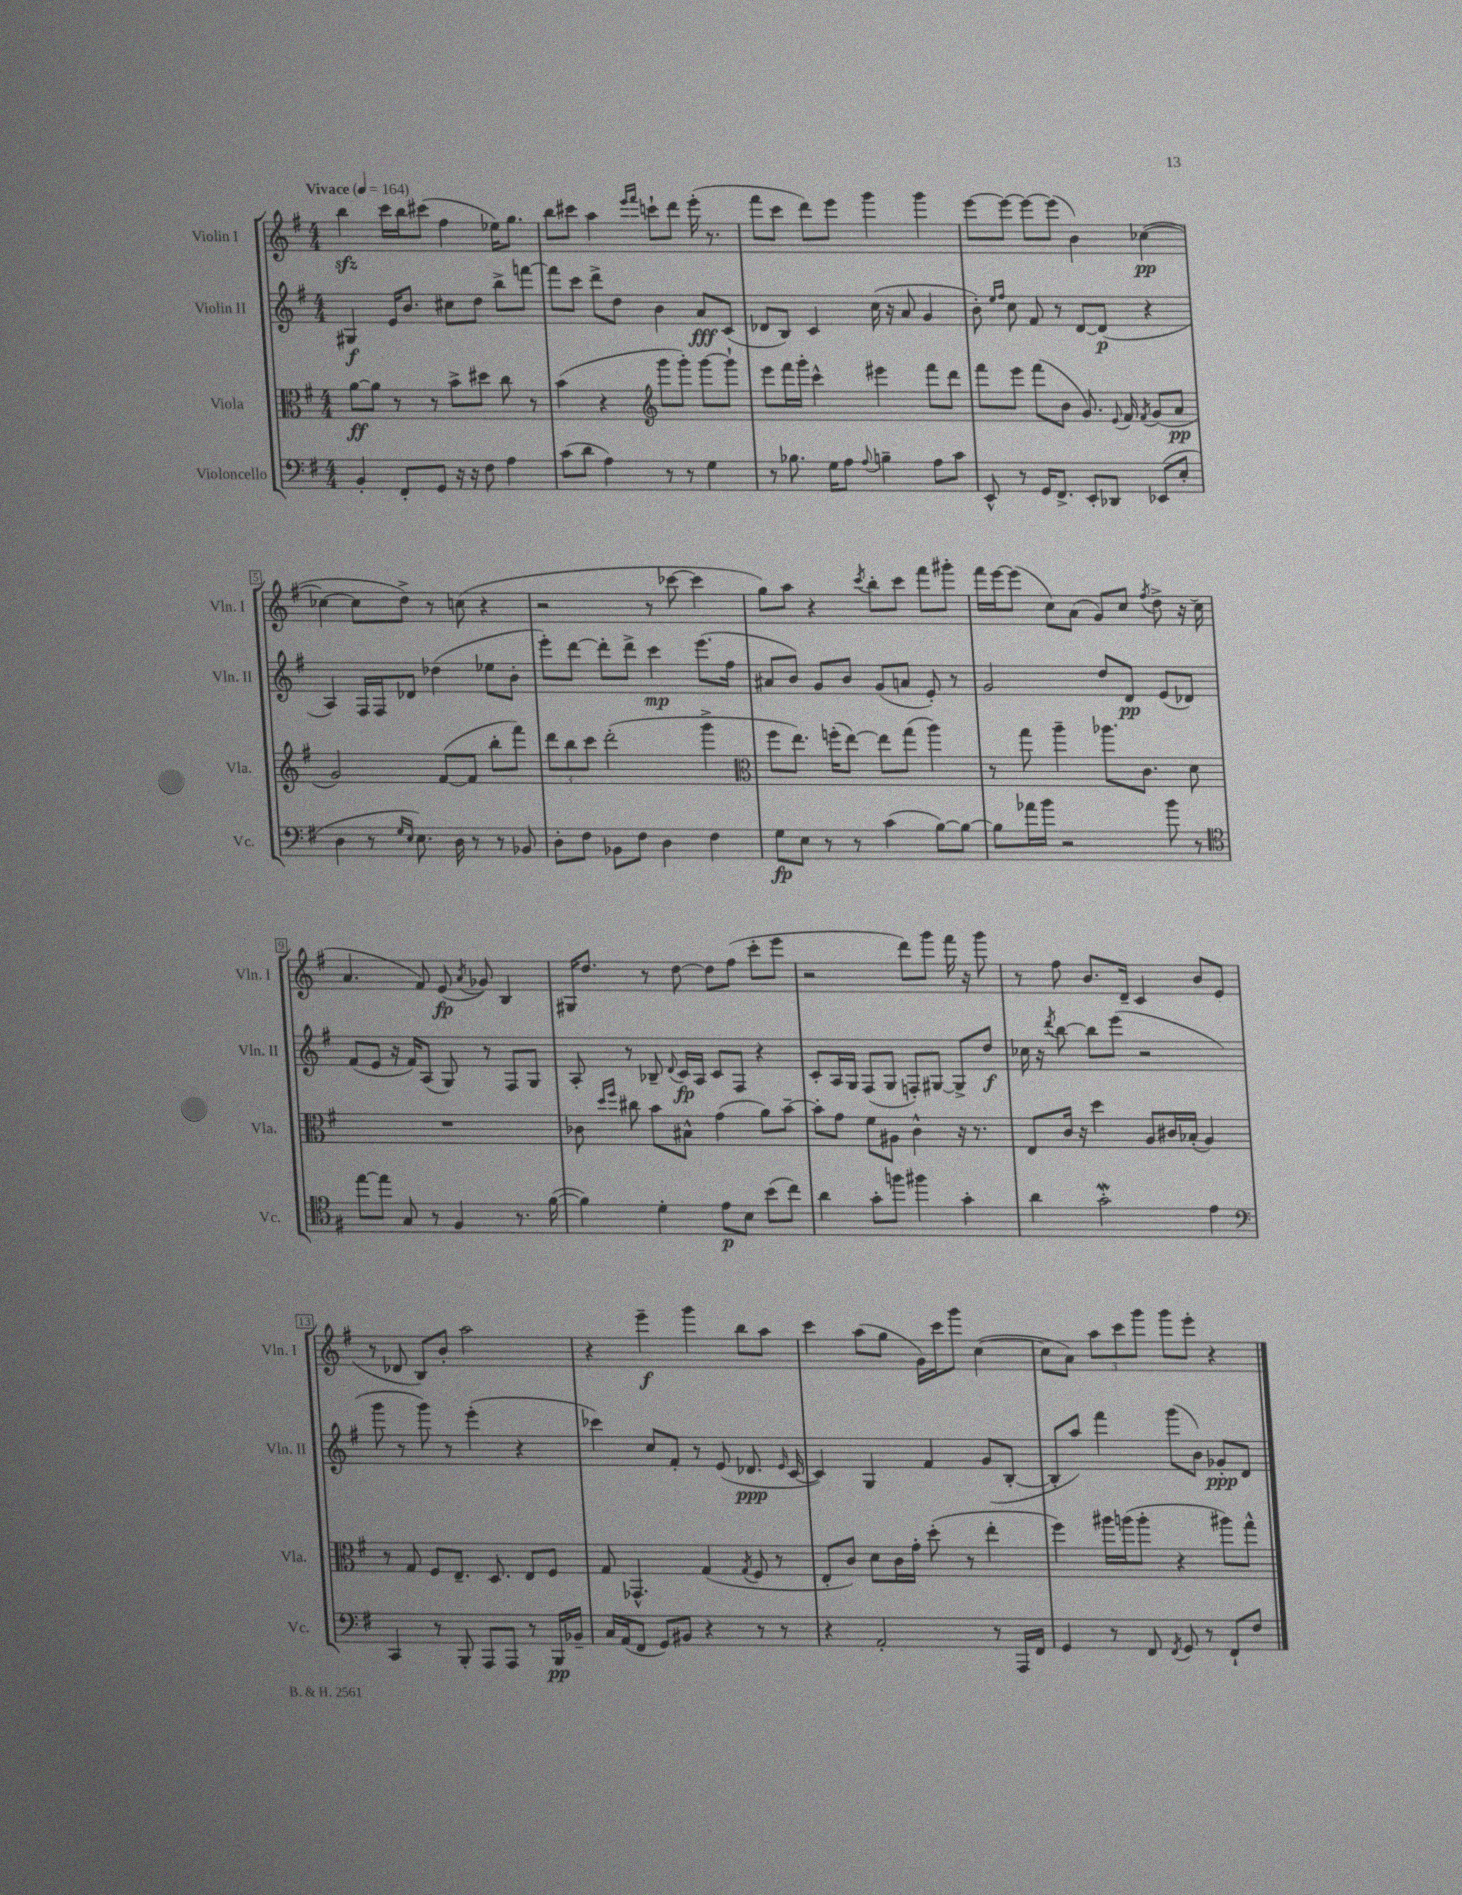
<<
\new StaffGroup <<
\new Staff = "s0" \with { instrumentName = "Violin I" shortInstrumentName = "Vln. I" } {
    \clef treble \key g \major \numericTimeSignature \time 4/4 \tempo "Vivace" 4 = 164
    \autoBeamOff b''4\sfz c'''16[ b''16 cis'''8]( fis''4 ees''16[) g''8.] |
    b''8[ cis'''8] a''4 \grace { e'''16[ fis'''16] } c'''8[-! d'''8] e'''16-.( r8. |
    fis'''8[ c'''8] d'''8[) e'''8] g'''4 g'''4 |
    e'''8[~ e'''8]~ e'''8[~ e'''8]( b'4) ces''4~\pp( |
    ces''4~ ces''8[ d''8]->) r8 c''8( r4 |
    r2 r8 ces'''8~ ces'''4 |
    g''8[) a''8] r4 \acciaccatura { c'''8 } b''8[-. c'''8] fis'''8[ gis'''8]-. |
    fis'''16[ e'''16~ e'''8]( c''8[) a'8]( g'8[) c''8] \acciaccatura { fis''8 } d''8-> r16 c''16( |
    a'4. fis'8) e'8\fp( \acciaccatura { a'8 } ges'8) b4 |
    gis16[ d''8.] r8 d''8~ d''8[ fis''8]( c'''8[-. e'''8] |
    r2 d'''8[) g'''8] fis'''16 r16 g'''8 |
    r8 fis''8 b'8.[ d'16]-- c'4 b'8[ e'8]( |
    r8 des'8 b8[) b'8]-. a''2 |
    r4 e'''4--\f g'''4 b''8[ a''8] |
    c'''4 a''8[( g''8] g'16[) c'''16 g'''8] c''4~( |
    c''8[ a'8]) \tuplet 3/2 { a''8[ c'''8 g'''8] } g'''8[ e'''8]-. r4 \bar "|." |
}
\new Staff = "s1" \with { instrumentName = "Violin II" shortInstrumentName = "Vln. II" } {
    \clef treble \key g \major \numericTimeSignature \time 4/4
    \autoBeamOff gis4\f e'16[ b'8.] cis''8[ d''8] b''8[-> f'''8]~ |
    f'''8[ c'''8] d'''8[-> d''8] b'4 a'8[\fff c'8]( |
    des'8[ b8]) c'4 c''16( r16 a'8 g'4 |
    b'8-.) \grace { e''16[ fis''16] } c''8 fis'8 r8 d'8[~ d'8]\p( r4 |
    a4) fis16[ fis16 des'8] des''4( ees''8[ b'8]-. |
    e'''8[-.) d'''8]~ d'''8[-. d'''8]-> c'''4\mp e'''8.[( fis''16] |
    ais'8[ b'8]) g'8[ b'8] g'8[( a'8] e'8-.) r8 |
    g'2 d''8[ d'8]\pp e'8[( des'8]) |
    fis'8[( e'8] r16 fis'16[) a8]( g8) r8 fis8[ g8] |
    a8-. r8 bes8-- \appoggiatura { d'8 } c'16[\fp a16] c'8[ fis8] r4 |
    c'8[-. a16 g16] fis8[( g8] f8[-.) gis8]~ gis8[-> d''8]\f |
    ces''16 r16 \acciaccatura { d'''8 } b''8~ b''8[ e'''8]( r2 |
    g'''8 r8 g'''8) r8 e'''4-.( r4 |
    ces'''4) c''8[ fis'8]-. r8 e'8( des'8.\ppp \grace { e'16 } c'16~ |
    c'4) g4 fis'4 g'8[( b8]~-. |
    b8[-. a''8]) fis'''4 g'''8[( b'8]) ges'8[-.\ppp d'8] \bar "|." |
}
\new Staff = "s2" \with { instrumentName = "Viola" shortInstrumentName = "Vla." } {
    \clef alto \key g \major \numericTimeSignature \time 4/4
    \autoBeamOff a'8[~\ff a'8] r8 r8 b'8[-> dis''8] c''8 r8 |
    b'4( r4 \clef treble g'''8[ g'''8]-.) g'''8[~ g'''8]-! |
    e'''8[ fis'''16 g'''16]-. c'''4-^ eis'''4 fis'''8[ d'''8] |
    fis'''8[ e'''8] fis'''8[( b'8] g'8.) \appoggiatura { e'8 } fis'16 \acciaccatura { fis'8 } g'8[( a'8]\pp |
    g'2) fis'8[~( fis'8] b''8[-. fis'''8]) |
    \tuplet 3/2 { d'''8[ b''8 c'''8] } d'''2-.( g'''4-> |
    \clef alto fis''8[ e''8.]) f''16[-.( e''8]~) e''8[ g''8]( a''4) |
    r8 g''8 a''4-- aes''8.[ c'8.] d'8 |
    R1 |
    ces'8 \grace { d''16[ fis''16] } cis''8 b'8[ bis8]-^ g'4( a'8[) b'8]~-- |
    b'8[-. g'8] fis'8[ ais8] c'4-^ r16 r8. |
    e8[ c'16] r16 d''4 a8[ cis'16 bes16]-.( a4) |
    r8 g8 fis8[ e8.]-- d8. e8[ fis8] |
    g8 ges,4.-^ g4( \acciaccatura { g8 } fis8 r8 |
    e8[-. c'8]) d'8[ c'16 g'16]-. d''8-.( r8 e''4-. |
    fis''4) ais''16[ a''16( a''8]-. r4 ais''8[) g''8]-^ \bar "|." |
}
\new Staff = "s3" \with { instrumentName = "Violoncello" shortInstrumentName = "Vc." } {
    \clef bass \key g \major \numericTimeSignature \time 4/4
    \autoBeamOff b,4-. fis,8[-. g,8] r16 r16 fis8 a4 |
    c'8[( d'8] a4) r8 r8 g4 |
    r8 bes8. g16[ a8] \appoggiatura { a8 } b4-- a8[ c'8] |
    e,8-^ r8 g,16[ fis,8.]-> e,8[-. des,8] ees,8[( e8]-. |
    d4 r8 \grace { g16[ e16] } e8.) d16 r8 r8 bes,8 |
    d8[-. fis8] bes,8[ fis8] d4 fis4 |
    g8[\fp e8] r8 r8 c'4( b8[~) b8]~ |
    b8[ aes'16 b'16] r2 b'8 r8 |
    \clef tenor e''8[~ e''8] g8 r8 fis4 r8. fis'16~( |
    fis'4) d'4-. e'8[\p b8] b'8[( c''8]) |
    a'4 g'8[-. f''8] fis''4 g'4-. |
    a'4 g'2-.\mordent e'4 |
    \clef bass c,4 r8 b,,8-. a,,8[ a,,8] r8 b,,16[\pp bes,16]-- |
    c16[ a,16( fis,8] g,8[) bis,8] r4 r8 r8 |
    r4 a,2-. r8 a,,16[ fis,16] |
    g,4 r8 fis,8 \acciaccatura { fis,8 } g,8 r8 fis,8[-! fis8] \bar "|." |
}
>>
>>
\layout { \context { \Score \override BarNumber.stencil = #(make-stencil-boxer 0.1 0.3 ly:text-interface::print) } }
